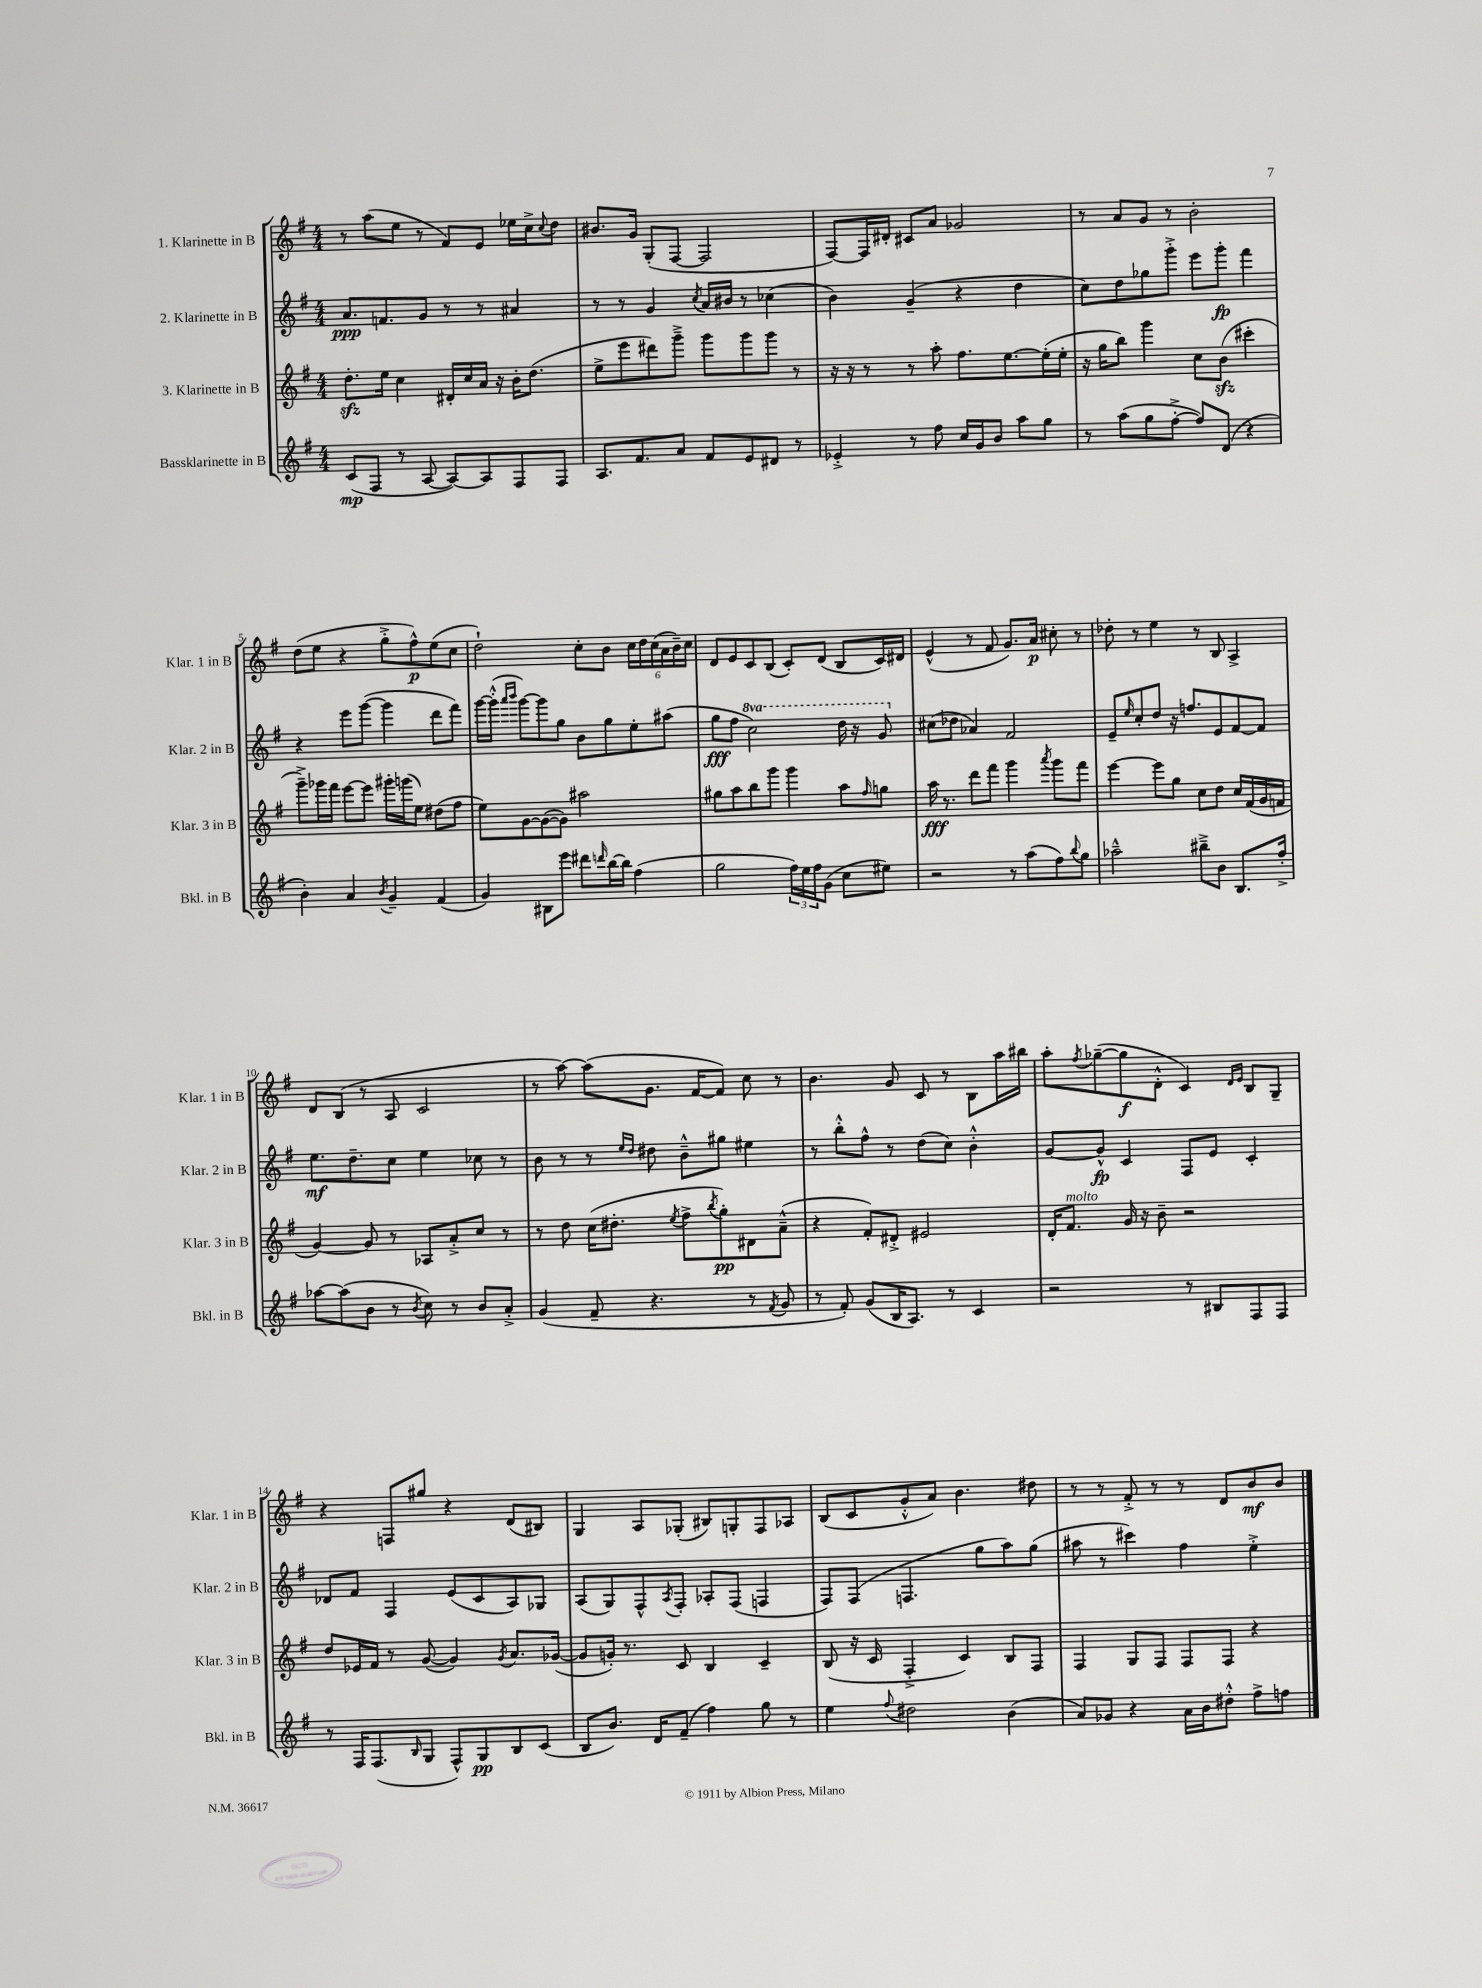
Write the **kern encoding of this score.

**kern	**kern	**kern	**kern
*staff4	*staff3	*staff2	*staff1
*clefG2	*clefG2	*clefG2	*clefG2
*k[f#]	*k[f#]	*k[f#]	*k[f#]
*M4/4	*M4/4	*M4/4	*M4/4
(8c	8.dd'	8.a	8r
8F#	.	.	(8aa
.	16ee	8.f	.
8r	4cc	.	8ee
[8A	.	8g	8r
8A_)	16d#'	8r	8f#)
.	16cc	.	.
8A]	16a	8r	8e
.	16r	.	.
8F#	16b'	4a#	16ee-
.	(8.dd	.	16cc^
.	.	.	8qqcc
8F#	.	.	8dd
=	=	=	=
8.A	8ee^	8r	8.b#
.	8eee	8r	.
8.f#	.	.	16g
.	8ddd#)	4g	(8G'
8a	8ggg~^	.	[8F#
.	.	8qcc	.
8f#	8ggg	16a	2F#]
.	.	16b#	.
8e	8ggg	8r	.
8d#	8ggg	(4cc-	.
8r	8r	.	.
=	=	=	=
4e-'^	16r	4b)	[8F#)
.	16r	.	.
.	8r	.	16F#]
.	.	.	16d#'
8r	8r	(4g~	8c#
8ff#	8aa'	.	8a
16cc	8.ff#	4r	2g-
16g	.	.	.
8b	.	.	.
.	[8.ee	.	.
8aa	.	4dd	.
8gg	(16ee']	.	.
.	16ee'	.	.
=	=	=	=
8r	16r	8cc)	8r
.	16gg	.	.
(8aa	8bb)	8dd	8a
8gg	4ggg	8gg-	8g
[8ff#'^	.	8ggg'^	8r
8ff#])	8cc	8eee	2b'
(8d	(8b	8ggg'	.
4r	4ccc#'	4fff#	.
=	=	=	=
4b')	8ggg~^)	4r	(8dd
.	16ggg-	.	8ee
.	16fff#	.	.
4a	[8eee	8eee	4r
.	8eee]	([8ggg	.
8qb	.	.	.
4g~	16ggg#'	4ggg]	8gg'^
.	(16ggg	.	.
.	8ee)	.	8ff#^^)
(4f#	(8dd#	8ddd	(8ee
.	8ff#	8fff#)	8cc
=	=	=	=
4g)	8ee)	[16ggg	2dd`)
.	.	(16ggg'^^]	.
.	.	16qqaaa	.
.	.	16qqbbb	.
.	[8g	[8ggg)	.
8B#	(8g_	8ggg]	.
8eee	8g])	8gg	.
8ddd#	2aa#	8b	8cc'
16qqddd	.	.	.
[16bb	.	8gg	8b
16bb]	.	.	.
(4ff#	.	8ee'	24cc
.	.	.	24dd
.	.	.	(24cc
.	.	(8aa#	24a
.	.	.	24b~)
.	.	.	24cc
=	=	=	=
2gg	8gg#	8gg	8d
.	8aa	8ff#	8e
.	8bb	2ccc)	8c
.	8ggg	.	(8B
24ff#)	4ggg	.	8c')
24ee	.	.	.
24ff#	.	.	.
(8g	.	.	(8d
8cc	8aa	16ddd	8B
.	.	16r	.
.	16qqff#	.	.
8ee#)	8gg	8gg	16c)
.	.	.	16d#
=	=	=	=
2r	16aa	(8cc#	(4e^^
.	8.r	.	.
.	.	8dd-	.
.	8ddd	4a-)	8r
.	8fff#	.	8f#
8r	4ggg	2f#	8.g)
(8aa	.	.	.
.	.	.	16a
.	8qaaa	.	.
8ff#)	8ggg	.	8cc#'
8qqbb	.	.	.
8gg	8fff#	.	8r
=	=	=	=
2aa-~^^	[4eee	8e~	8dd-'
.	.	16qqee	.
.	.	8cc'	8r
.	8eee]	8dd	4ee
.	8gg	16r	.
.	.	8.ff	.
8bb#~^	8cc	.	8r
8b	8dd	8e	8B
8.B	16cc	[8f#	4A^
.	(16f#	.	.
.	16g	8f#]	.
16ff#'^	16f	.	.
=	=	=	=
[8aa-	[4g)	8.ee	8d
(8aa-]	.	.	(8B
.	.	8.dd~	.
8b	8g]	.	8r
8r	8r	8cc	8A
8qb	.	.	.
8cc)	8A-	4ee	2c
8r	8a'^	.	.
8b	8cc	8cc-	.
8a'^	8r	8r	.
=	=	=	=
(4g	8r	8b	8r
.	8dd	8r	[8aa)
8f#~	(16cc	8r	(8aa]
.	8.dd#'	.	.
.	.	16qqee	.
.	.	16qqdd	.
4.r	.	8dd#	8.g
.	8qee	.	.
.	8ff#^	8b~^^	.
.	.	.	[16f#
.	8qbb	.	.
.	8gg')	8gg#	8f#])
8r	8d#	4ee#	8cc
8qf#	.	.	.
8g	(8a~^^	.	8r
=	=	=	=
8r	4r	8r	4.b
8f#')	.	8bb'^^	.
(8g	8f#')	8ff#^^	.
16B	8d#'^	8r	8g
8.A)	.	.	.
.	2e#	(8dd	8c
8r	.	8cc)	8r
4c	.	4b'^^	8B
.	.	.	16aa
.	.	.	16bb#
=	=	=	=
2r	16d'	[8g	8aa'
.	8.f#	.	.
.	.	.	8qff#
.	.	8g^^]	([8gg-~
.	16g	4c	8gg-]
.	16r	.	.
.	8b~	.	8d'^^
8r	2r	8F#	4c)
8B#	.	8e	.
.	.	.	16qqd
.	.	.	16qqe
8F#	.	4c'	8B
8F#	.	.	8G~
=	=	=	=
8r	8dd	8d-	4r
16F#	16e-	8f#	.
(8.F#	16f#	.	.
.	8r	4F#	8F
16qqB	.	.	.
8G	([8g	.	8gg#
8F#^^)	4g])	(8e	4r
8G	.	8c	.
.	8qg	.	.
8B	8.a	8A)	(8d
(8c	.	8G-	8B#)
.	([16g-	.	.
=	=	=	=
8B	8g-]	(8A	4G
8.b)	16g')	8G)	.
.	8.r	.	.
.	.	8F#^^	8A
16d	.	.	.
.	.	8qA	.
(8f#~	8c	8F#'	(8G-'
4ff#)	4B	8A-'	8B#)
.	.	(8F#	8G'
8gg	4c~	4F	8F#
8r	.	.	8A-
=	=	=	=
4ee	(8B	8F#)	(8B
.	16r	(8F#	8c
.	16c	.	.
8qqff#	.	.	.
2dd#	4F#'^	4.F	8g'^^
.	.	.	8a)
.	4c)	.	4.b
.	.	8gg	.
(4b	8B	8aa)	.
.	8F#	(8gg	8dd#
=	=	=	=
8a)	4F#	8aa#	8r
8g-	.	8r	8r
4r	8G	4ccc#)	8f#'^
.	8F#	.	8r
16a	8F#	4ff#	8r
16b	.	.	.
8dd#'^^	8F#	.	8d
8ff#^	4r	4ee'^	8b
8ff	.	.	8b
==	==	==	==
*-	*-	*-	*-
